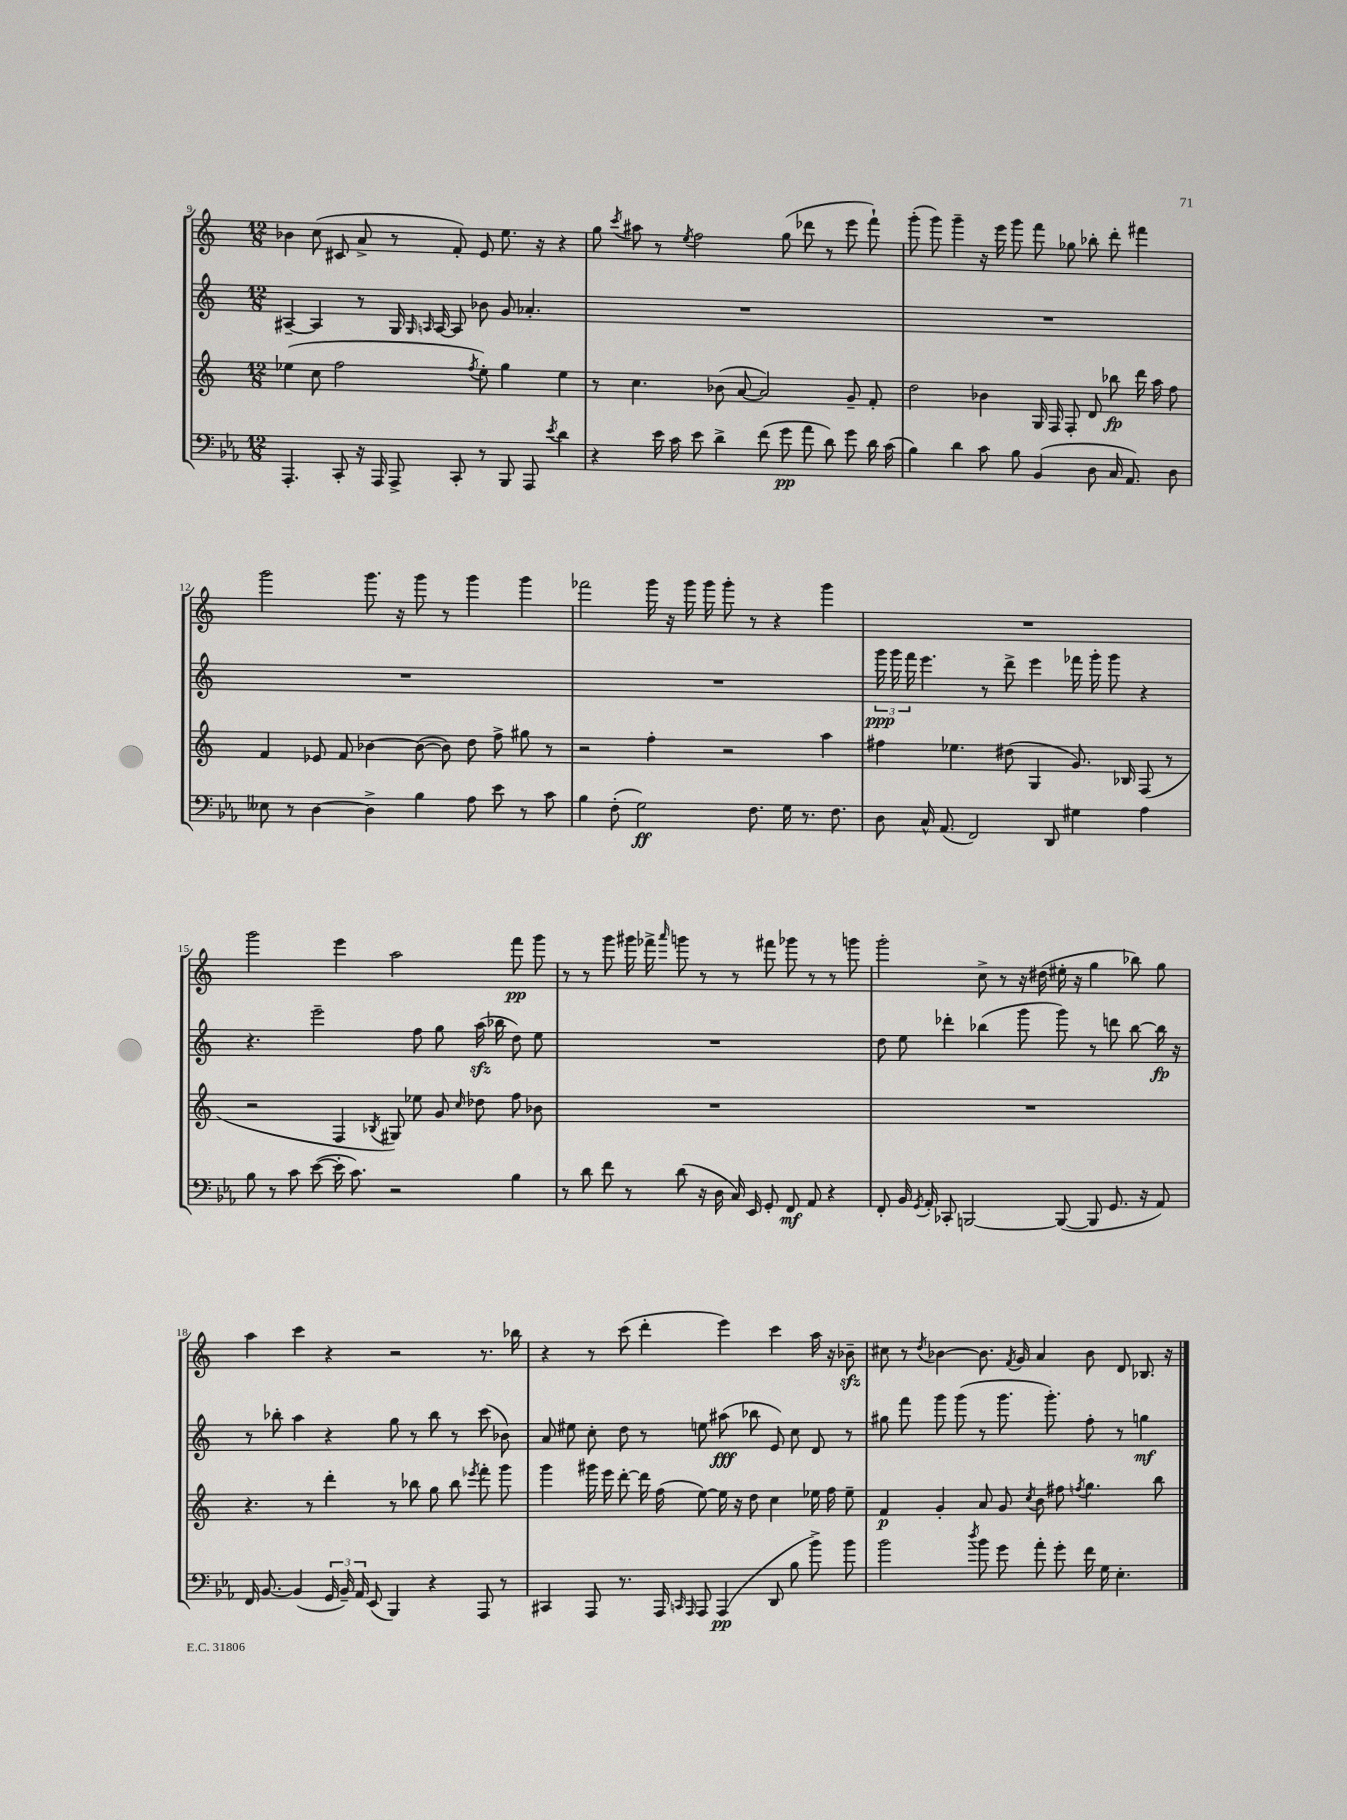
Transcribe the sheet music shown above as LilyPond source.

<<
\new StaffGroup <<
\new Staff = "s0" {
    \clef treble \key c \major \numericTimeSignature \time 12/8
    \autoBeamOff bes'4 c''8( cis'8 a'8-> r8 f'8-.) e'8 e''8. r16 r4 |
    g''8 \acciaccatura { c'''8 } ais''8 r8 \acciaccatura { e''8 } f''2 g''8( des'''8 r8 e'''8 f'''8-!) |
    g'''8-.( g'''8) g'''4-- r16 e'''16 g'''8 f'''8 ges''8 bes''8-. d'''8-. fis'''4 |
    g'''2 g'''8. r16 g'''8 r8 g'''4 g'''4 |
    fes'''2 g'''16 r16 g'''16 g'''16 g'''8-. r8 r4 g'''4 |
    R1. |
    g'''2 e'''4 a''2 f'''8\pp g'''8 |
    r8 r8 g'''8 gis'''16 fes'''16-> \grace { a'''16 } g'''8 r8 r8 fis'''8 ges'''8 r8 r8 g'''8 |
    g'''2-. c''8-> r8 r16 dis''16( eis''16-. r16 g''4 bes''8) g''8 |
    a''4 c'''4 r4 r2 r8. bes''16 |
    r4 r8 c'''8( d'''4-. e'''4) c'''4 a''16 r16 bes'8--\sfz |
    cis''8 r8 \acciaccatura { d''8 } bes'4~ bes'8. \acciaccatura { f'8 } g'16 a'4 bes'8 d'8 bes8. r16 \bar "|." |
}
\new Staff = "s1" {
    \clef treble \key c \major \numericTimeSignature \time 12/8
    \autoBeamOff ais4~-- ais4 r8 g16 \grace { g16 a16 } a16~ a8 bes'8 g'8 aes'4.-. |
    R1. |
    R1. |
    R1. |
    R1. |
    \tuplet 3/2 { g'''16\ppp g'''16 f'''16 } e'''4. r8 d'''8-> e'''4 fes'''16 g'''16-. g'''8 r4 |
    r4. e'''2-- f''8 g''8 a''16\sfz( bes''16 d''8) e''8 |
    R1. |
    d''8 e''8 des'''4-. bes''4( g'''8 g'''8) r8 d'''8 bes''8~ bes''16\fp r16 |
    r8 bes''8-. a''4 r4 g''8 r8 bes''8 r8 c'''8( bes'8) |
    a'8 eis''8 c''8-. d''8 r8 e''8 ais''8\fff( bes''8 e'8) c''8 d'8 r8 |
    gis''8 f'''8 g'''8 g'''8( r8 g'''8. g'''8.-.) f''8-. r8 g''4\mf \bar "|." |
}
\new Staff = "s2" {
    \clef treble \key c \major \numericTimeSignature \time 12/8
    \autoBeamOff ees''4( c''8 f''2 \acciaccatura { f''8 } ees''8-.) g''4 ees''4 |
    r8 c''4. bes'8( a'8~ a'2) g'8-- f'8-. |
    d''2 bes'4 g16 f16 f8-. d'8 bes''8\fp d'''16 a''16 f''8 |
    f'4 ees'8 f'8 bes'4~ bes'8~( bes'8) d''8 f''8-> gis''8 r8 |
    r2 f''4-. r2 a''4 |
    fis''4 ees''4. dis''8( g4 g'8.) bes16 f8( r8 |
    r2 f4 \acciaccatura { bes8 } gis8) ees''8 g'8 \grace { c''16 } des''8 f''8 bes'8 |
    R1. |
    R1. |
    r4. r8 d'''4-. r8 bes''8 g''8 bes''8 \acciaccatura { ees'''8 } f'''8-. g'''8 |
    g'''4 gis'''16 e'''16 d'''8~-. d'''16 f''16( e''8~) e''16 r16 d''8 c''4 ees''16 f''16 ees''8-- |
    f'4\p g'4-. a'8 g'8 \acciaccatura { c''8 } b'8 fis''8 \acciaccatura { f''8 } g''4. b''8 \bar "|." |
}
\new Staff = "s3" {
    \clef bass \key ees \major \numericTimeSignature \time 12/8
    \autoBeamOff aes,,4.-. c,8-. r16 aes,,16 aes,,8-> c,8-. r8 bes,,8 aes,,8 \acciaccatura { ees'8 } d'4 |
    r4 ees'16 c'16 ees'8 d'4-> f'8( g'8\pp aes'8 d'8) g'8 d'16 c'16( |
    bes4) d'4 c'8 bes8 bes,4( d8 c16 aes,8.) d8 |
    eeses8 r8 d4~ d4-> bes4 aes8 ees'8 r8 c'8 |
    bes4 f8-.( g2\ff) f8. g16 r8. f8. |
    d8 c16-^ aes,8.( f,2) d,8 gis4 aes4 |
    bes8 r8 c'8 ees'8~( ees'16-. c'8.) r2 bes4 |
    r8 d'8 f'8 r8 d'8( r16 d16 c16) ees,16 g,8-. f,8\mf aes,8 r4 |
    f,8-. bes,16 \acciaccatura { g,8 } aes,16-. ces,8-. b,,2~ b,,8~( b,,8 g,8. r16 aes,8) |
    f,16 bes,8.~ bes,4( \tuplet 3/2 { g,16 bes,16--) aes,16 } ees,8( bes,,4) r4 aes,,8 r8 |
    cis,4 aes,,8 r8. aes,,16 \grace { c,16 aes,,16 } aes,,8 aes,,4\pp( d,8 bes8 bes'8->) bes'8 |
    bes'2 \acciaccatura { d''8 } bes'8 g'8 aes'8-. g'8-. f'16 g16 ees4.-. \bar "|." |
}
>>
>>
\layout { \context { \Score currentBarNumber = #9 } }
